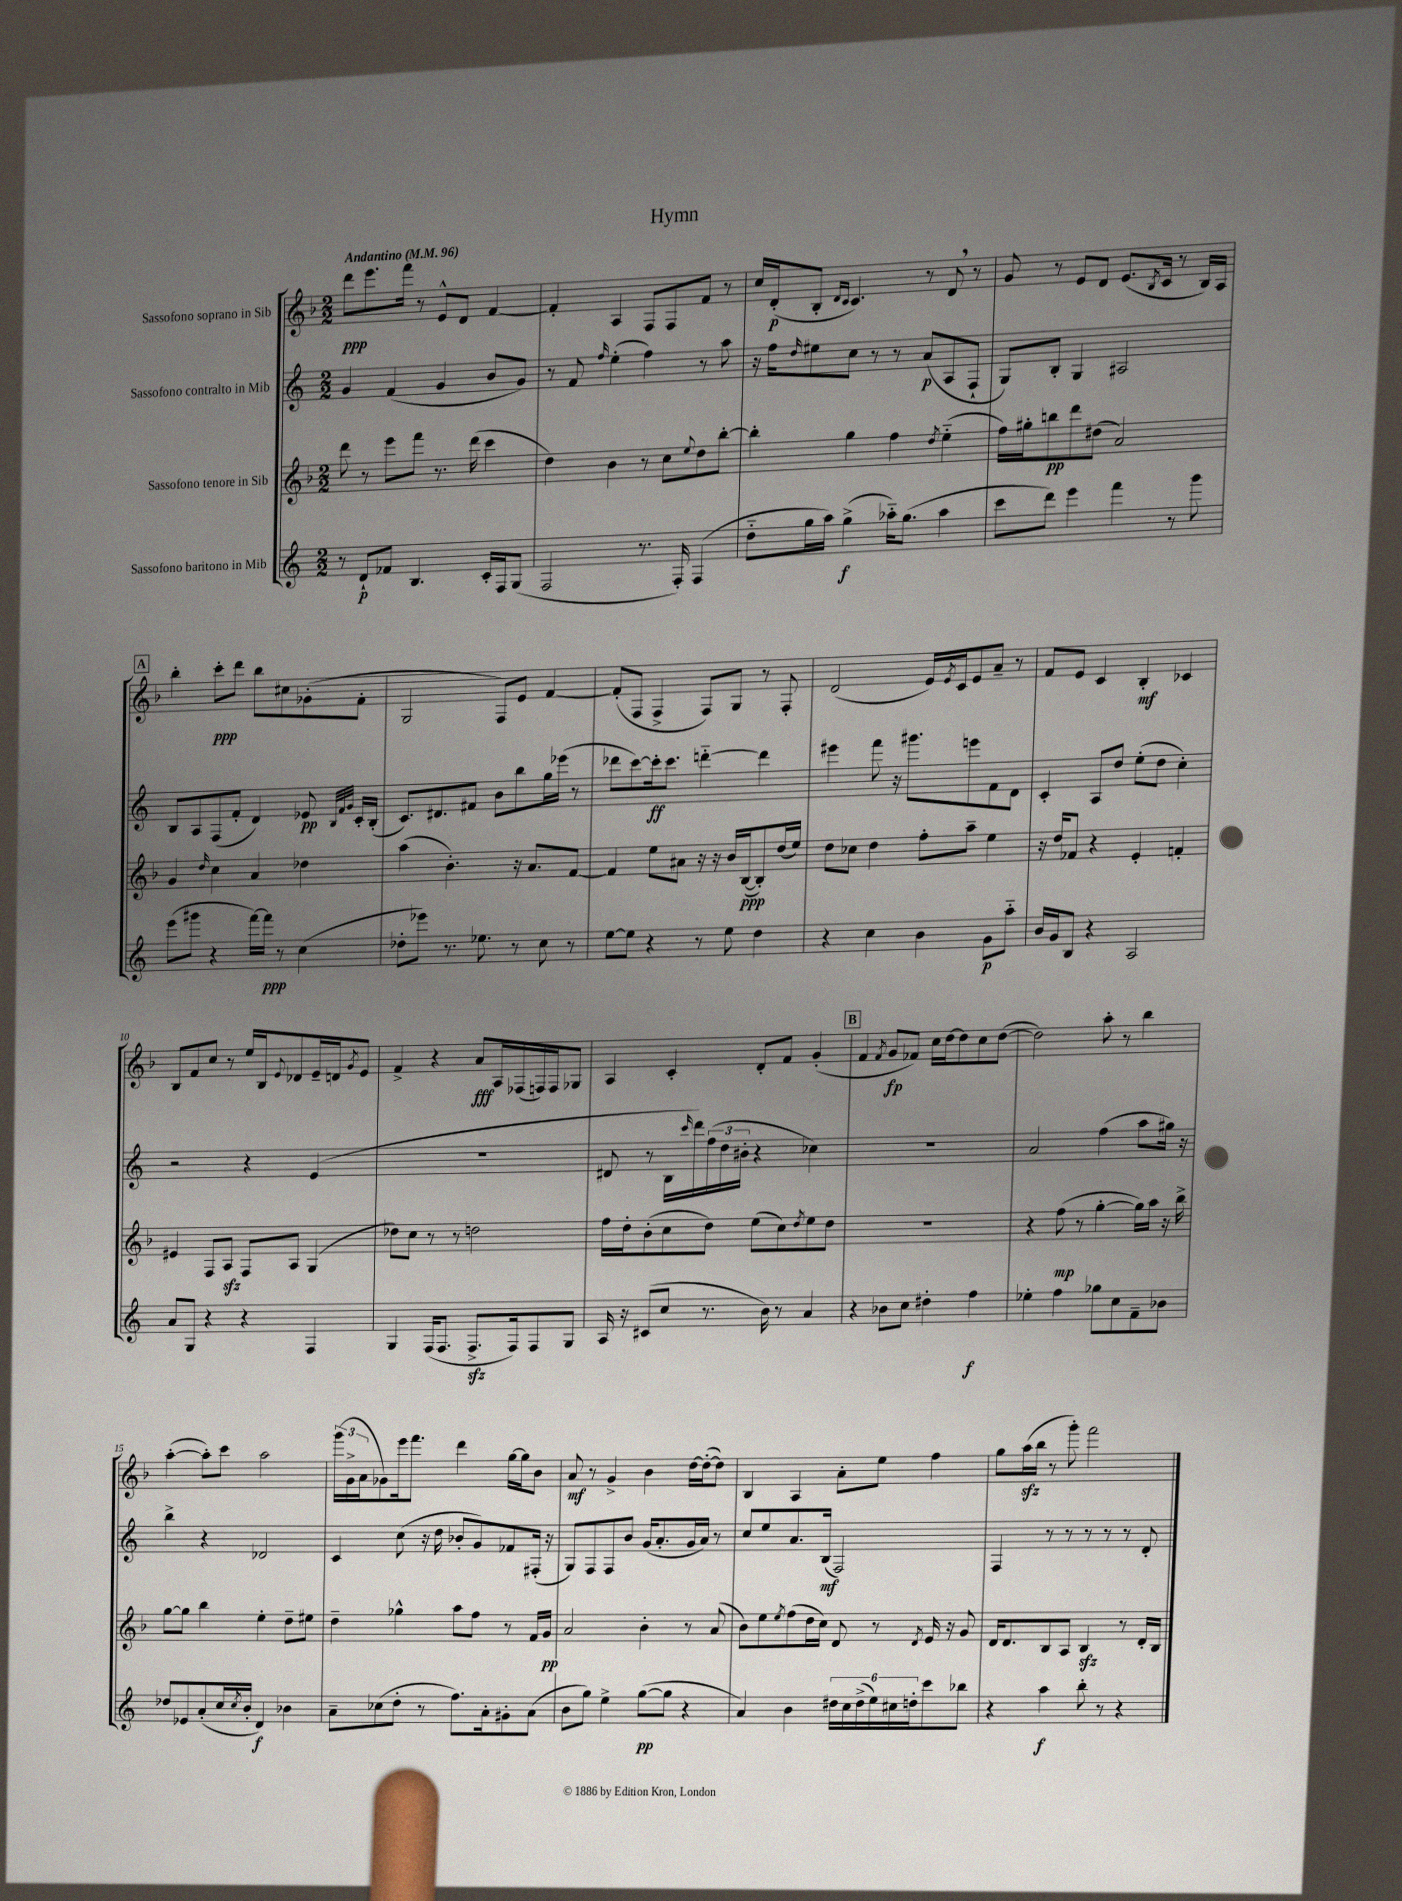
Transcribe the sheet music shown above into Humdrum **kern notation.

**kern	**kern	**kern	**kern
*staff4	*staff3	*staff2	*staff1
*clefG2	*clefG2	*clefG2	*clefG2
*k[]	*k[b-]	*k[]	*k[b-]
*M2/2	*M2/2	*M2/2	*M2/2
*MM96	*MM96	*MM96	*MM96
8r	8ddd	4g	8ddd
8d`	8r	.	8.eee
8f-	8eee	(4f	.
.	.	.	16fff
4.B	8fff	.	8r
.	8.r	4g	8e^^
.	.	.	8d
.	(16ddd	.	.
16c'	4ccc	8b	[4f
16F	.	.	.
(8G	.	8g)	.
=	=	=	=
2F	4dd)	8r	4f']
.	.	8f	.
.	.	16qqff	.
.	4b-	(4ee'	4A
8.r	8r	4ff)	8F
.	8cc	.	8F
16F')	.	.	.
.	8qqee	.	.
(4F	8dd	8r	8f
.	[8bb-'	8aa	8r
=	=	=	=
8dd'~	4bb-']	16r	16cc
.	.	16ff	(16d'
.	.	16qqdd	.
16gg	.	8ee#	8B-'
16aa)	.	.	.
.	.	.	16qqd
.	.	.	16qqc
(4gg^	4gg	8cc	4.c)
.	.	8r	.
16aa-'~)	4ff	8r	.
(8.gg	.	.	.
.	.	(8a	8r
.	8qdd	.	.
4aa-	(4ee'~	8A	8d
.	.	8F`	8r
=	=	=	=
8ccc	16ff)	8G)	8g
.	16gg#'	.	.
8ddd)	8bb	8B'	8r
4eee	8ddd	4G	8e
.	(8dd#	.	8d
4fff	2a)	2A#	(8.e
.	.	.	8qB-
.	.	.	16c
8r	.	.	8r
8ggg	.	.	16B-)
.	.	.	16A
=	=	=	=
(8eee	4g	8B	4bb-'
8ggg#	.	8A	.
.	16qqdd	.	.
4r	4cc	(8F	8ccc'
.	.	8f'	8ddd
[16fff)	4a	4d)	8bb-
16fff]	.	.	.
8r	.	.	8cc#
(4cc	4dd-	8e-	(8g-'
.	.	32qqB	.
.	.	32qqf	.
.	.	32qqg	.
.	.	16c'	8f'
.	.	(16B'	.
=	=	=	=
8dd-'	(4aa	8.c)	2G
8eee-)	.	.	.
.	.	8.d#	.
8.r	4.b-')	.	.
.	.	8f#	.
8.ee-	.	.	.
.	.	8b	8F)
8r	16r	8bb	8e
.	8.a	.	.
8cc	.	16gg	[4f
.	.	(16eee-	.
8r	[8f	8r	.
=	=	=	=
[8ee	4f]	8ddd-	(8f']
8ee]	.	[8ccc)	8F
4r	8ee	16ccc']	4F^
.	.	8.ccc	.
.	8a#	.	.
8r	16r	[4ddd'~	8F)
.	16r	.	.
8ee	16b-	.	8G
.	([16B-	.	.
4dd	8B-'])	4ddd]	8r
.	(16dd	.	8F'
.	16ee)	.	.
=	=	=	=
4r	8dd	4eee#	(2d
.	8cc-	.	.
4cc	4dd	8fff	.
.	.	16r	.
.	.	8.ggg#	.
4b	8ff'	.	16e)
.	.	.	8qe
.	.	.	16c
.	8aa~	8eee	8e
8g	4ee	8f	8a~
8aa'~	.	8d	8r
=	=	=	=
16b	16r	4c'	8f
16g	16dd	.	.
8B	8f-	.	8e
4r	4r	8A	4c
.	.	8dd	.
2A	4e'	(8ee'	4B-'
.	.	8dd	.
.	4f'	4cc')	4c-
=	=	=	=
8a	4e#	2r	8B-
8G	.	.	8f
4r	8F	.	8cc
.	8A	.	8r
4r	8F	4r	16ee
.	.	.	16B-
.	.	.	8qqe
.	8A	.	8d-
4F	(4G	(4e	16e~
.	.	.	16d
.	.	.	8qg
.	.	.	8e
=	=	=	=
4G	8dd-)	1r	4f^
.	8cc	.	.
(16F	8r	.	4r
8.F	.	.	.
.	8r	.	.
8.F^	2dd	.	8a
.	.	.	16A
16F)	.	.	(16F-
8F	.	.	16F)
.	.	.	16F
8G	.	.	8G-
=	=	=	=
16A	16ff	8d#	4A
16r	16dd'	.	.
(8c#	(8b-'	8r	.
8cc	8cc	16B	4c'
.	.	16qqccc	.
.	.	16ddd)	.
8.r	8dd)	(24ff	.
.	.	24dd	.
.	.	24b#'	.
.	(8ee	4r	8d'
16b)	.	.	.
8r	8cc)	.	8f
.	8qdd	.	.
4a	8ee	4cc-)	(4g'
.	8dd	.	.
=	=	=	=
4r	1r	1r	4f
.	.	.	8qf
8b-	.	.	8g
8cc	.	.	8f-)
4dd#'	.	.	16cc
.	.	.	[16dd
.	.	.	8dd]
4ff	.	.	8cc
.	.	.	([8dd
=	=	=	=
4ee-'	4r	2a	2dd])
4ff	(8ff	.	.
.	8r	.	.
8gg-	[4gg'	(4ff	8aa'
8cc	.	.	8r
8f~	16gg])	8aa	4bb-
.	16aa	.	.
8b-	16r	16gg#)	.
.	16bb-^	16r	.
=	=	=	=
8dd-	[8gg	4bb^	([4aa'
8e-	8gg]	.	.
(8a'	4bb-	4r	8aa'])
16cc	.	.	8ccc
8qcc	.	.	.
16b'	.	.	.
4d)	4ee'	2d-	2aa
4b-	8dd~	.	.
.	8ee#	.	.
=	=	=	=
8a~	4dd~	4c	(24ggg
.	.	.	24g^
.	.	.	24a
(8cc-	.	.	8g-)
8dd'	4gg-^^	(8cc	16eee
.	.	.	8.fff
8r	.	16r	.
.	.	16dd	.
8.ff)	8aa	8b-'	4ddd
.	8ff	8g)	.
16a'	.	.	.
8g#'	8r	8f-	[16gg
.	.	.	16gg]
(8a	16f	(16F#'	8b-
.	16g	16r	.
=	=	=	=
8b	2a	8G)	8a
8gg)	.	8F	8r
4ee^	.	8F	4g^
.	.	8b	.
([8gg	4b-'	(16g	4b-
.	.	8.a'	.
8gg]	.	.	.
4r	8r	16g	[16dd
.	.	16a)	(16dd'_
.	(8a	8r	8dd])
=	=	=	=
4a)	8b-)	8cc	4B-
.	8ee	8ee	.
.	8qee	.	.
4b	(8ff	8.a	4A
.	16dd	.	.
.	16cc)	(16B	.
24dd#	8d	2F)	8a'
24cc	.	.	.
(24dd#^	.	.	.
24ee)	8r	.	8ee
24cc#	.	.	.
24dd'	.	.	.
.	8qd	.	.
8ccc	16e	.	4ff
.	16r	.	.
8bb-	8g	.	.
=	=	=	=
4r	16d	4F	8gg
.	8.d	.	.
.	.	.	(16aa
.	.	.	16bb-
4aa	8B-	8r	8r
.	8A	8r	8ggg')
8bb'	4B-	8r	2fff
8r	.	8r	.
4r	8r	8r	.
.	16d'	8d'	.
.	16B-	.	.
==	==	==	==
*-	*-	*-	*-
